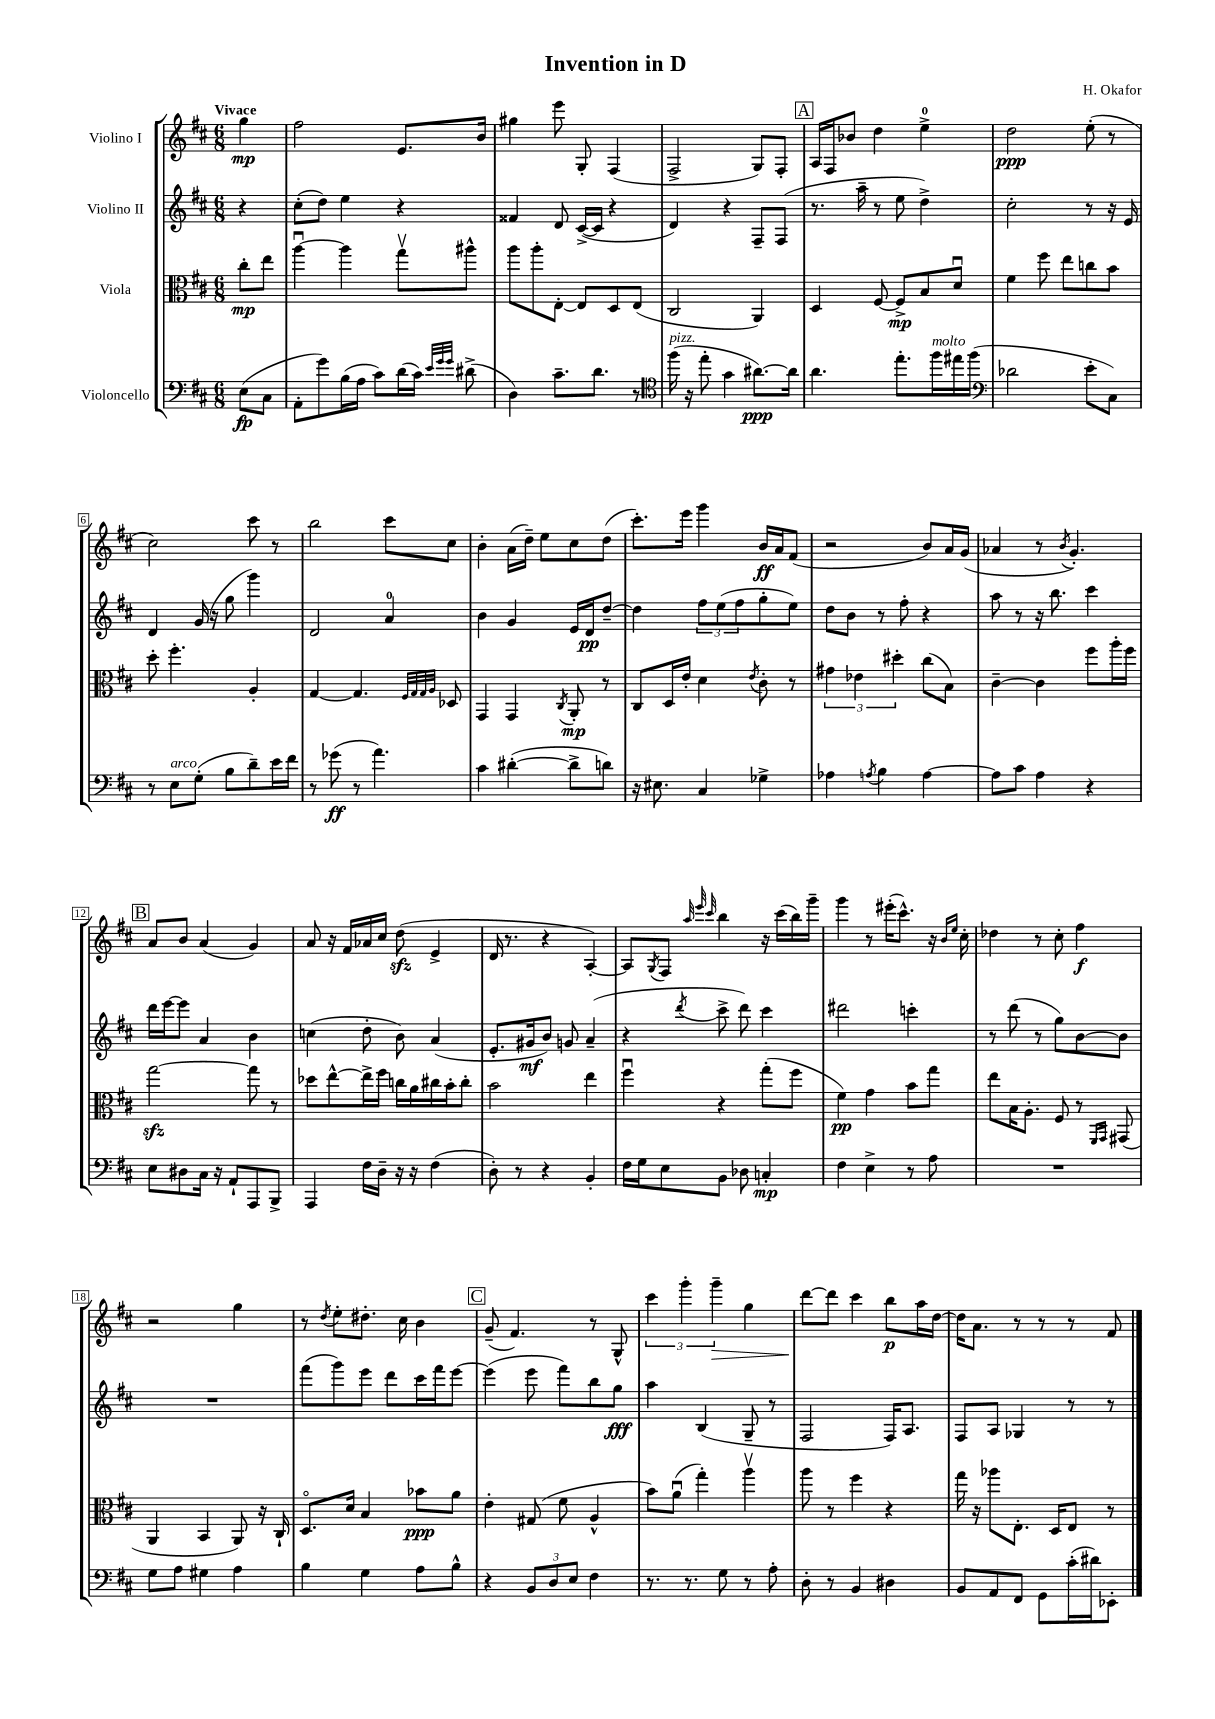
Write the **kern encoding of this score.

**kern	**kern	**kern	**kern
*staff4	*staff3	*staff2	*staff1
*clefF4	*clefC3	*clefG2	*clefG2
*k[f#c#]	*k[f#c#]	*k[f#c#]	*k[f#c#]
*M6/8	*M6/8	*M6/8	*M6/8
(8E	8cc#'	4r	4gg
8C#	8ee	.	.
=	=	=	=
8AA'	[4aau	(8cc#'	2ff#
8g)	.	8dd)	.
(16B	4aa]	4ee	.
16A	.	.	.
8c#)	.	.	.
(16d	8ggv	4r	8.e
16c#)	.	.	.
32qqe	.	.	.
32qqg	.	.	.
32qqg	.	.	.
(8d#^	8aa#^^	.	.
.	.	.	16b
=	=	=	=
4D)	8aa	4f##	4gg#
.	8aa'	.	.
8.c#~	[8E'	8d	8eee
.	8E]	([16c#^	8G'
8.d	.	16c#]	.
.	8D	4r	(4F#
8r	(8E	.	.
=	=	=	=
*clefC4	*	*	*
(16ff#	2C#	4d)	2F#^
16r	.	.	.
8ee'	.	.	.
4g	.	4r	.
[8.a#)	4AA)	8F#~	8G)
.	.	(8F#	8F#'
16a#]	.	.	.
=	=	=	=
4.a	4D	8.r	16A
.	.	.	16F#
.	.	.	8b-
.	.	16aa~	.
.	[8F#	8r	4dd
8.ee'	8F#^]	8ee	.
.	8B	4dd^)	4ee^
16ff#	.	.	.
16ee#	8du	.	.
(16ff#	.	.	.
=	=	=	=
*clefF4	*	*	*
2d-	4f#	2cc#'	2dd
.	8ff#	.	.
.	8ee	.	.
8e'	8cc	8r	(8ee'
8C#)	8b	16r	8r
.	.	16e	.
=	=	=	=
8r	8dd'	4d	2cc#)
8E	4.ff#'	.	.
(8G'	.	(16g	.
.	.	16r	.
8B	.	8gg	.
8d~)	4A'	4ggg)	8ccc#
16e	.	.	8r
16f#	.	.	.
=	=	=	=
8r	[4G	2d	2bb
(8g-	.	.	.
8r	4.G]	.	.
4.a)	.	.	.
.	.	4a	8ccc#
.	32qqF#	.	.
.	32qqG	.	.
.	32qqG	.	.
.	32qqA	.	.
.	8D-	.	8cc#
=	=	=	=
4c#	4GG	4b	4b'
([4d#'	4GG	4g	(16a
.	.	.	16dd~)
.	.	.	8ee
.	8qC#	.	.
8d#^]	8AA'	16e	8cc#
.	.	16d	.
8d)	8r	[8dd~	(8dd
=	=	=	=
16r	8C#	4dd]	8.ccc#')
8.E#	.	.	.
.	16D	.	.
.	16e'	.	16eee
4C#	4d	12ff#	4ggg
.	.	(12ee	.
.	.	12ff#	.
.	8qe	.	.
4G-^	8c#'	8gg'	16b
.	.	.	16a
.	8r	8ee)	(8f#
=	=	=	=
4A-	6g#	8dd	2r
.	.	8b	.
.	6e-	.	.
8qA	.	.	.
4B	.	8r	.
.	6dd#'	.	.
.	.	8ff#'	.
[4A	(8cc#	4r	8b)
.	8B)	.	16a
.	.	.	(16g
=	=	=	=
8A]	[4c#~	8aa	4a-
8c#	.	8r	.
4A	4c#]	16r	8r
.	.	8.bb	.
.	.	.	8qb
.	.	.	4.g')
4r	8ff#	4ccc#	.
.	16aa'	.	.
.	16ff#	.	.
=	=	=	=
8E	[2gg	16ddd	8a
.	.	[16eee	.
8D#	.	8eee]	8b
16C#	.	4a	(4a
16r	.	.	.
8AA`	.	.	.
8AAA	8gg]	4b	4g)
8BBB^	8r	.	.
=	=	=	=
4AAA	8dd-	(4cc	8a
.	[8ee^^	.	16r
.	.	.	16f#
16F#	16ee^]	8dd'	16a-
16D~	16ff#	.	16cc#
16r	16cc	8b)	(8dd
16r	16a	.	.
(4F#	16cc#	(4a	4e^
.	16b'	.	.
.	8cc#'	.	.
=	=	=	=
8D')	2b	8.e'	16d
.	.	.	8.r
8r	.	.	.
.	.	16g#	.
4r	.	8b)	4r
.	.	8g	.
4BB'	4ee	(4a~	[4A')
=	=	=	=
16F#	4ff#u	4r	8A]
16G	.	.	.
.	.	.	8qG
8E	.	.	8F#
.	.	.	32qqaa
.	.	.	32qqeee
.	.	8qddd	32qqccc#
8BB	4r	8ccc#^	4bb
8D-	.	8ddd)	.
4C'	(8gg'	4ccc#	16r
.	.	.	(16ccc#
.	8ff#	.	16bb)
.	.	.	16ggg~
=	=	=	=
4F#	4f#)	2ddd#	4ggg
4E^	4g	.	8r
.	.	.	(16eee#'
.	.	.	8.ccc#^^)
8r	8b	4ccc'	.
8A	8gg	.	16r
.	.	.	16qqb
.	.	.	16qqee
.	.	.	16cc#'
=	=	=	=
2.r	8ee	8r	4dd-
.	16B	(8ddd	.
.	8.A'	.	.
.	.	8r	8r
.	8F#	8gg)	8cc#'
.	8r	[8b	4ff#
.	16qqFF#	.	.
.	16qqGG	.	.
.	(8GG#	8b]	.
=	=	=	=
8G	4AA	2.r	2r
8A	.	.	.
4G#	4BB	.	.
4A	8AA)	.	4gg
.	16r	.	.
.	16C#`	.	.
=	=	=	=
4B	8.Do	(8fff#	8r
.	.	.	8qdd
.	.	8ggg)	8ee'
.	16d	.	.
4G	4B	8eee	8.dd#'
.	.	8ddd	.
.	.	.	16cc#
8A	8b-	16ccc#	4b
.	.	16fff#	.
8B^^	8a	[8eee	.
=	=	=	=
4r	4e'	(4eee]	(8g~
.	.	.	4.f#)
12BB	(8G#	8eee	.
12D	.	.	.
.	8f#	8fff#)	.
12E	.	.	.
4F#	4A^^	8bb	8r
.	.	8gg	8G^^
=	=	=	=
8.r	8b)	4aa	6ccc#
.	(8au	.	.
.	.	.	6ggg'
8.r	.	.	.
.	4gg')	(4B	.
.	.	.	6ggg~
8G	.	.	.
8r	4aav	8G~	4gg
8A'	.	8r	.
=	=	=	=
8D'	8aa	2F#	[8ddd
8r	8r	.	8ddd]
4BB	4ff#	.	4ccc#
4D#	4r	16F#)	8bb
.	.	8.A	.
.	.	.	16aa
.	.	.	[16dd
=	=	=	=
8BB	16gg	8F#	16dd]
.	16r	.	8.a
8AA	8aa-	8A	.
8FF#	8.E'	4G-	8r
8GG	.	.	8r
.	16D	.	.
(16c#'	8E	8r	8r
16d#)	.	.	.
8EE-'	8r	8r	8f#
==	==	==	==
*-	*-	*-	*-
